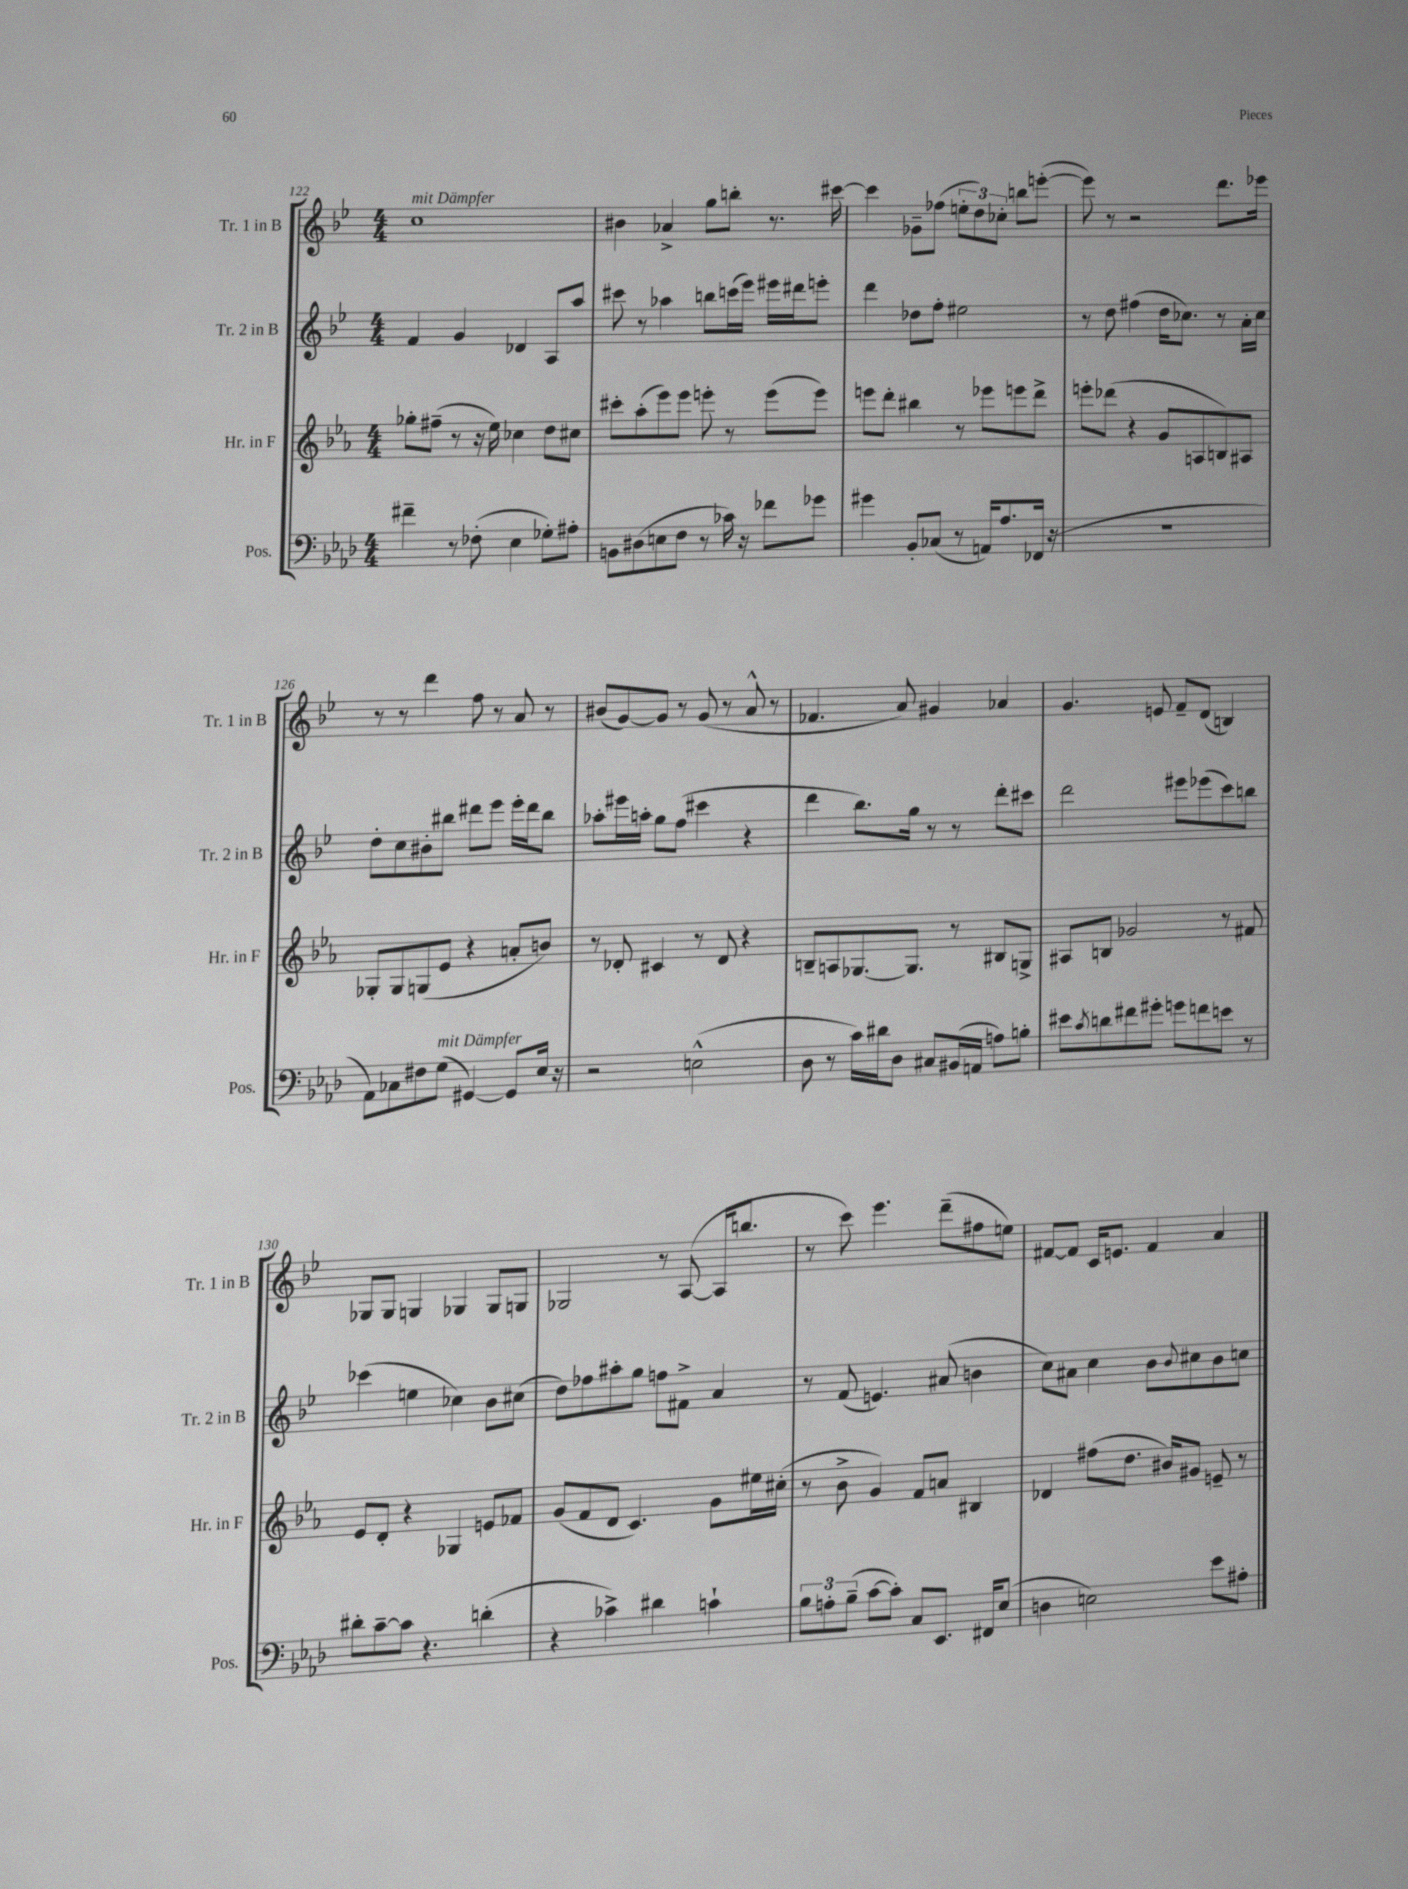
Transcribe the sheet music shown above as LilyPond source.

<<
\new StaffGroup <<
\new Staff = "s0" \with { instrumentName = "Tr. 1 in B" shortInstrumentName = "Tr. 1 in B" } {
    \clef treble \key bes \major \numericTimeSignature \time 4/4
    c''1^\markup { \italic "mit Dämpfer" } |
    bis'4 aes'4-> g''8 b''8-. r8. cis'''16~ |
    cis'''4 ges'8-- fes''8( \tuplet 3/2 { e''8-. d''8) ces''8-. } b''8 e'''8~-.( |
    e'''8) r8 r2 d'''8. ees'''16 |
    r8 r8 d'''4 f''8 r8 a'8 r8 |
    bis'8( g'8~) g'8 r8 g'8( r8 a'8-^ r8 |
    fes'4. a'8) gis'4 aes'4 |
    g'4. e'8 f'8-- d'8( b4) |
    ges8 ges8 g4 ges4 ges8 g8 |
    ges2 r8 a8~( a16 b''8. |
    r8 c'''8) ees'''4. d'''8--( fis''8 e''8) |
    fis'8~ fis'8 c'16 e'8. fis'4 a'4 \bar "|." |
}
\new Staff = "s1" \with { instrumentName = "Tr. 2 in B" shortInstrumentName = "Tr. 2 in B" } {
    \clef treble \key bes \major \numericTimeSignature \time 4/4
    f'4 g'4 des'4 a8 a''8 |
    cis'''8 r8 aes''4 b''8 c'''16( ees'''16) eis'''16 dis'''16 e'''8-. |
    d'''4 des''8 f''8-. eis''2 |
    r8 d''8 fis''4( d''16 ces''8.) r8 a'16-. ces''16 |
    d''8-. c''8 bis'8-. bis''8 dis'''8 ees'''8 ees'''16-. dis'''16 bis''8 |
    aes''8-. eis'''16 a''16-. g''8 f''8( cis'''4 r4 |
    d'''4 bes''8.) g''16 r8 r8 d'''8-. cis'''8 |
    d'''2 eis'''8 ees'''8( c'''8) b''8 |
    ces'''4( e''4 ces''4) bes'8 cis''8( |
    d''8) fes''8 ais''8-. g''8 f''8 fis'8-> a'4 |
    r8 f'8( e'4.) ais'8( b'4 |
    c''8) ais'8 c''4 bes'8 \appoggiatura { bes'8 } cis''8 bes'8 c''8 \bar "|." |
}
\new Staff = "s2" \with { instrumentName = "Hr. in F" shortInstrumentName = "Hr. in F" } {
    \clef treble \key ees \major \numericTimeSignature \time 4/4
    ges''8-. fis''8--( r8 r16 ees''16) ces''4 d''8 cis''8 |
    cis'''8-. aes''8-.( ees'''8) ees'''8 e'''8-. r8 e'''8( e'''8) |
    e'''8 d'''8-. bis''4 r8 ees'''8 e'''8 d'''8-> |
    e'''8-. des'''8( r4 g'8 a8 b8) ais8 |
    ges8-. ges8 g8( ees'8 r4 a'8-. b'8) |
    r8 des'8-. cis'4 r8 des'8 r4 |
    b8-- a8 ges8.~ ges8. r8 bis8 g8-> |
    ais8 b8 ges'2 r8 fis'8 |
    ees'8 d'8-. r4 ges4 e'8 fes'8 |
    g'8( f'8 d'8 c'4.) g'8 eis''16 cis''16-.( |
    r8 bes'8-> g'4) f'8 a'8 bis4 |
    des'4 fis''8( d''8. bis'16) gis'8 e'8-- r8 \bar "|." |
}
\new Staff = "s3" \with { instrumentName = "Pos." shortInstrumentName = "Pos." } {
    \clef bass \key aes \major \numericTimeSignature \time 4/4
    fis'4-- r8 fes8-.( ees4 ges8-.) ais8-. |
    b,8 dis8( e8 f8 r8 ces'16) r16 fes'8 ges'8 |
    gis'4 bes,8-. ces8( r8 a,16) aes8. fes,16( r16 |
    r1 |
    aes,8) ces8 fis8 g8^\markup { \italic "mit Dämpfer" }( gis,4~) gis,8 ees16 r16 |
    r2 e2-^( |
    des8 r8 c'16) dis'16 des8 cis8 bis,16( a,16 a8) b8-. |
    eis'8 \acciaccatura { c'8 } d'8 fis'8 gis'8-. g'8 f'8 e'8 r8 |
    dis'8-. c'8~-- c'8 r4. d'4-.( |
    r4 ces'4->) dis'4 c'4-! |
    \tuplet 3/2 { bes8 a8-. bes8--( } c'8~ c'8-.) c8 ees,8. fis,16 ees8( |
    d4 e2) ees'8 ais8-. \bar "|." |
}
>>
>>
\layout { \context { \Score currentBarNumber = #122 } }
